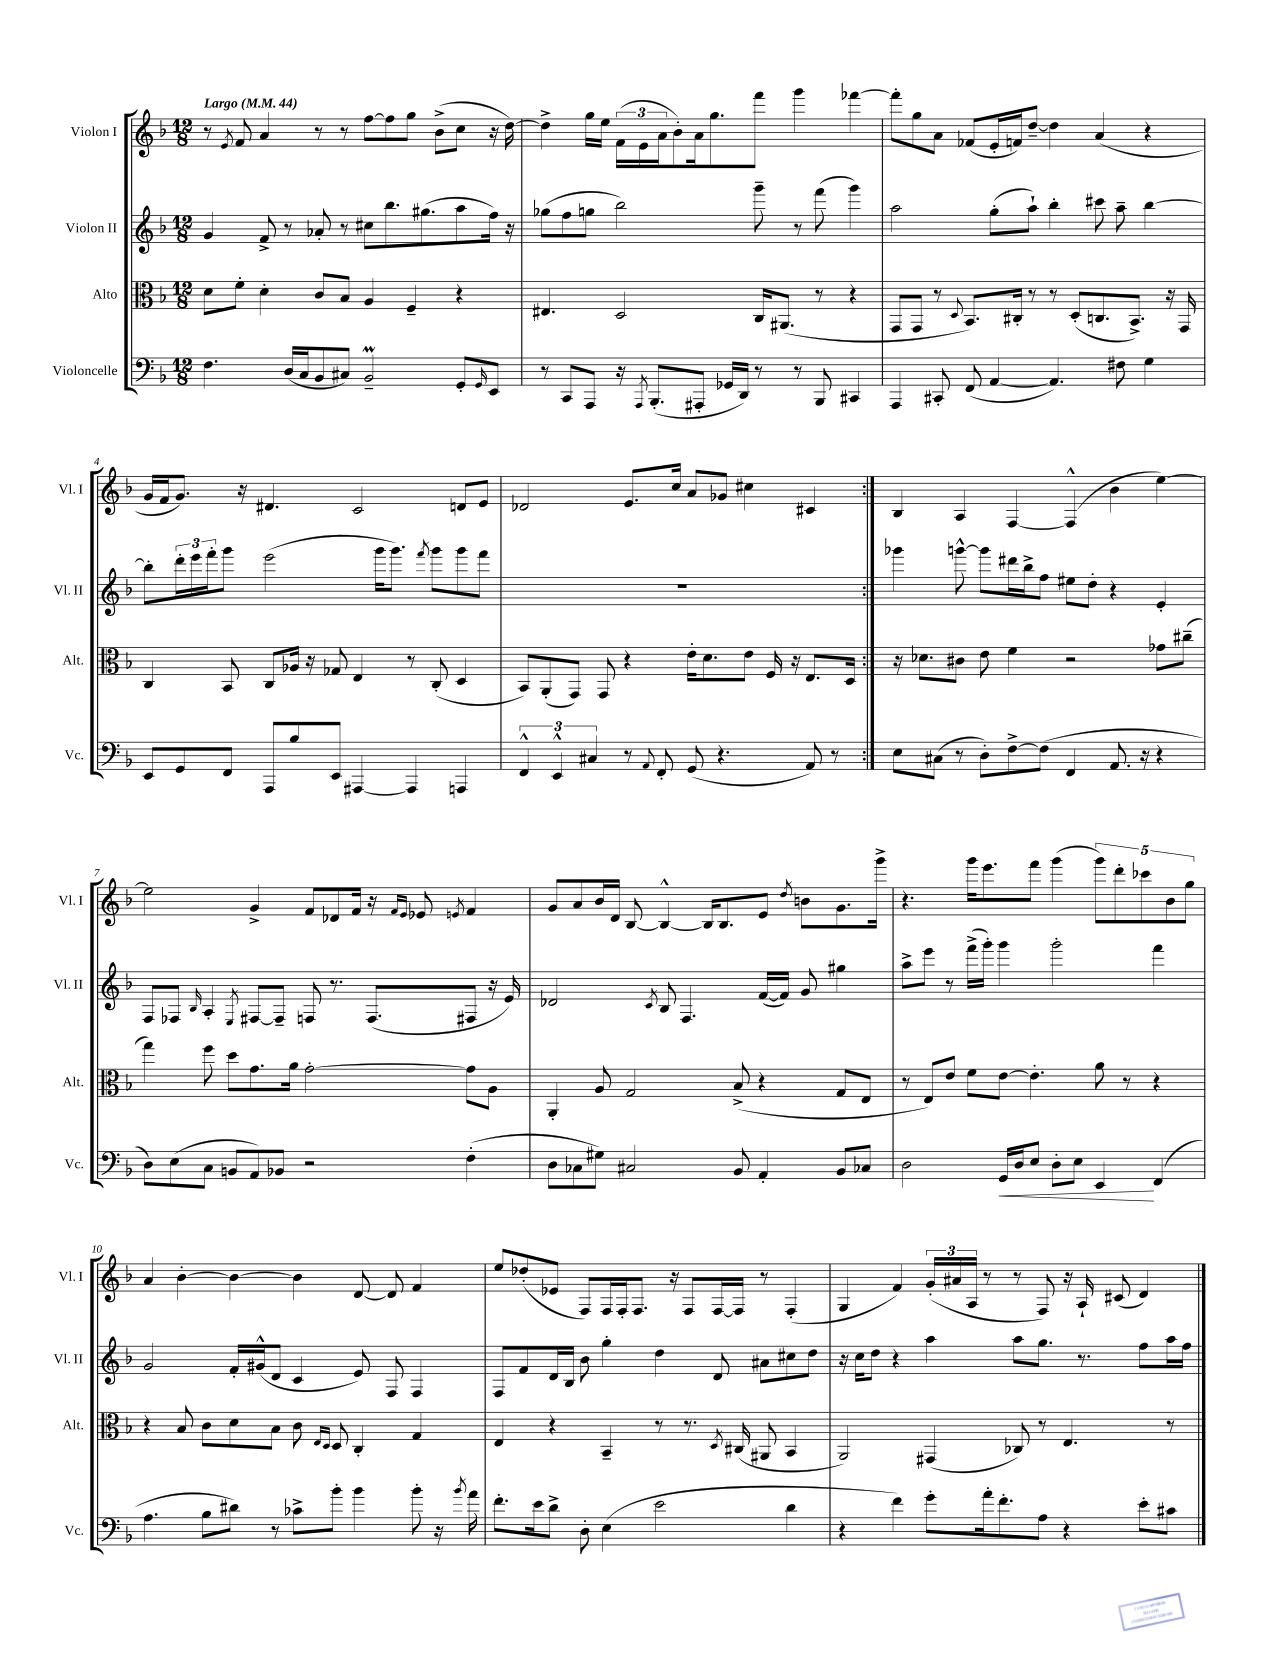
<<
\new StaffGroup <<
\new Staff = "s0" \with { instrumentName = "Violon I" shortInstrumentName = "Vl. I" } {
    \clef treble \key f \major \numericTimeSignature \time 12/8 \tempo "Largo" 4 = 44
    \repeat volta 2 { r8 \acciaccatura { e'8 } f'8 a'4 r8 r8 f''8~ f''8 g''8 bes'8->( c''8 r16 d''16~) |
    d''4-> g''16 e''16 \tuplet 3/2 { f'16( e'16 a'16 } bes'8-.) a'16 g''8. f'''8 g'''4 fes'''4~ |
    fes'''8-. g''8 a'8 fes'8( e'16-. f'16) d''8~-- d''4 a'4( r4 |
    g'16 f'16 g'8.) r16 dis'4. c'2 d'8 e'8 |
    des'2 e'8. c''16 a'8 ges'8 cis''4 cis'4 | }
    bes4 a4 f4~ f4-^( bes'4 e''4~) |
    e''2 g'4-> f'8 des'8 f'16 r16 \grace { f'16 e'16 } ees'8 \acciaccatura { e'8 } f'4 |
    g'8 a'8 bes'16 d'16 bes8~ bes4~-^ bes16 bes8. e'8 \acciaccatura { d''8 } b'8 g'8. g'''16-> |
    r4. g'''16 e'''8. f'''8 g'''4( \tuplet 5/4 { g'''8) d'''8-. ces'''8 bes'8 g''8 } |
    a'4 bes'4~-. bes'4~ bes'4 d'8~ d'8 f'4 |
    e''8 des''8-.( ees'8 f8) f16 f16-. f8. r16 f8 f16~ f16 r8 f4-.( |
    g4 f'4) \tuplet 3/2 { g'16-.( ais'16 a16 } r8 r8 f8) r16 a16-! cis'8( d'4) \bar "|." |
}
\new Staff = "s1" \with { instrumentName = "Violon II" shortInstrumentName = "Vl. II" } {
    \clef treble \key f \major \numericTimeSignature \time 12/8
    \repeat volta 2 { g'4 f'8-> r8 aes'8-. r8 cis''8 bes''8. gis''8.( a''8 f''16) r16 |
    ges''8( f''8 g''8 bes''2) g'''8-- r8 f'''8( g'''4) |
    a''2 g''8-.( a''8-!) bes''4-. cis'''8 a''8-- bes''4~ |
    bes''8-. \tuplet 3/2 { d'''16-. e'''16 f'''16-. } g'''8 e'''2( g'''16 g'''8.) \acciaccatura { f'''8 } g'''8 g'''8 f'''8 |
    R1. | }
    ges'''4 g'''8~-^ g'''8 dis'''16 bes''16-> f''8 eis''8 d''8-. r4 e'4-. |
    f8 fes8 \grace { bes16 } a4-. \acciaccatura { e8 } fis8~ fis8-- f8 r8. f8.( fis8 r16 e'16) |
    des'2 \acciaccatura { c'8 } bes8 f4. f'16~( f'16) g'8 gis''4 |
    a''8-> e'''8 r8 f'''16->( g'''16-.) g'''4 g'''2-. f'''4 |
    g'2 f'16-. gis'16-^( d'8 c'4 e'8) f8 f4 |
    f8 f'8 d'16 bes16 bes'8 g''4-. d''4 d'8 ais'8 cis''8 d''8 |
    r16 c''16 d''8 r4 a''4 a''8 g''8. r8. f''8 a''16 f''16 \bar "|." |
}
\new Staff = "s2" \with { instrumentName = "Alto" shortInstrumentName = "Alt." } {
    \clef alto \key f \major \numericTimeSignature \time 12/8
    \repeat volta 2 { d'8 f'8-. d'4-. c'8 bes8 a4 f4-- r4 |
    eis4. d2 c16 ais,8.( r8 r4 |
    g,8 g,8 r8 \appoggiatura { d8 } bes,8.) cis16-. r8 r8 d8-.( c8. bes,8.->) r16 g,16 |
    c4 bes,8 c8 aes16 r16 ges8 e4 r8 c8-.( d4 |
    bes,8) a,8-.( g,8) g,8 r4 e'16-. d'8. e'8 f16 r16 e8. d16 | }
    r16 des'8. cis'8 e'8 f'4 r2 ges'8 cis''8--( |
    g''4) f''8 d''8 g'8. a'16 g'2~-. g'8 a8 |
    a,4-. a8 g2 bes8->( r4 g8 e8 |
    r8 e8) e'8 f'8 e'8~ e'4.-. a'8 r8 r4 |
    r4 bes8 c'8 d'8 bes8 c'8 \grace { e16 d16 } d8 c4-. g4 |
    e4 r4 bes,4-- r8 r8. \acciaccatura { d8 } cis16( ais,8 bes,4 |
    a,2) gis,4( ces8) r8 e4. r8 \bar "|." |
}
\new Staff = "s3" \with { instrumentName = "Violoncelle" shortInstrumentName = "Vc." } {
    \clef bass \key f \major \numericTimeSignature \time 12/8
    \repeat volta 2 { f4. d16( c16 bes,8 cis8) bes,2--\prall g,8-. \grace { g,16 } e,8 |
    r8 c,8 a,,8 r16 \acciaccatura { a,,8 } bes,,8.-.( ais,,8-. ges,16 d,16) r8 r8 bes,,8 cis,4 |
    a,,4 cis,8-. f,8( a,4~ a,4.) fis8 g4 |
    e,8 g,8 f,8 a,,8 bes8 e,8 ais,,4~ ais,,4 a,,4 |
    \tuplet 3/2 { f,4-^ e,4-^ cis4 } r8 \appoggiatura { a,8 } f,8-. g,8( r4. a,8) r8 | }
    e8 cis8( r8 d8-.) f8~-> f8( f,4 a,8. r16 r4 |
    d8) e8( c8 b,8 a,8) bes,8 r2 f4-.( |
    d8 ces8 gis8) cis2 bes,8 a,4-. bes,8 ces8 |
    d2 g,16\< d16 e8 d8-. e8 e,4\! f,4( |
    a4. bes8 dis'8) r8 ces'8-> bes'8-. bes'4 bes'8-. r16 \acciaccatura { bes'8 } a'16 |
    f'8.-. e'16 d'8-> d8-. e4( e'2 d'4 |
    r4 f'4) g'8-. a'16-. f'8.-. a8 r4 e'8-. cis'8 \bar "|." |
}
>>
>>
